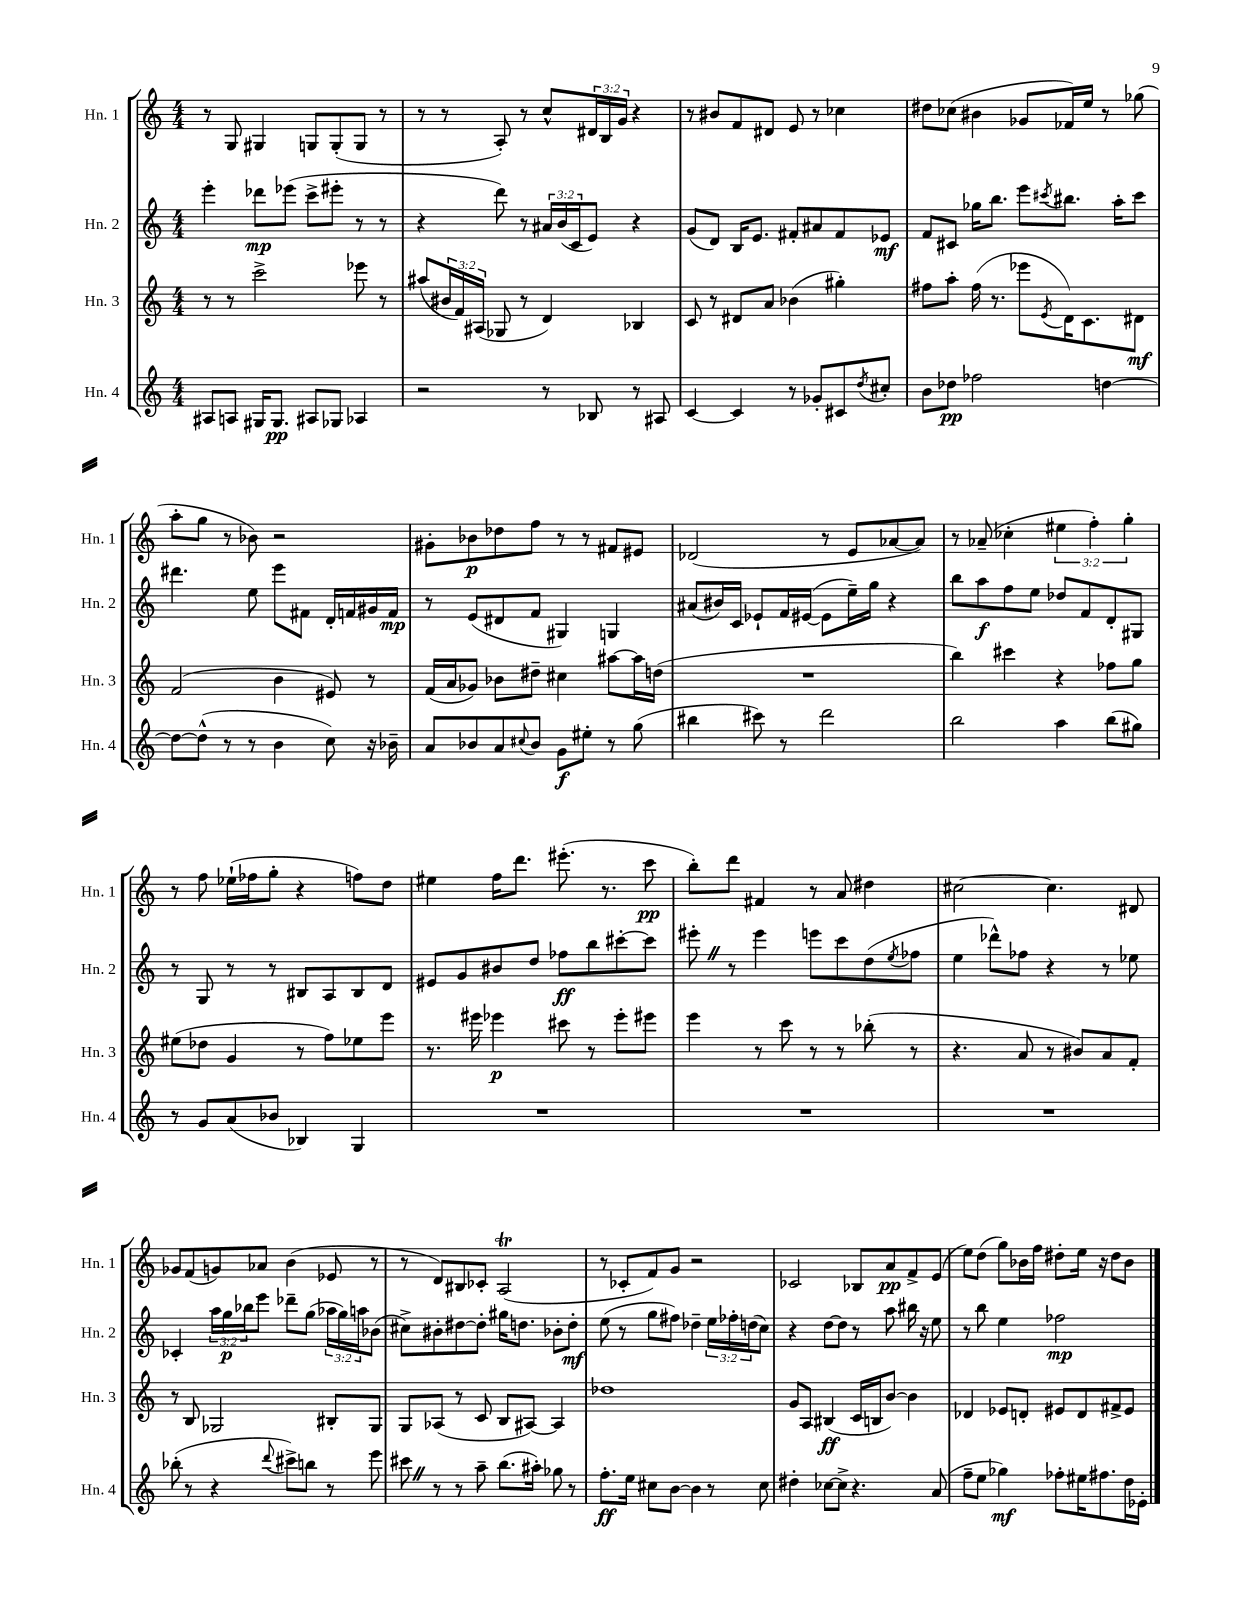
<<
\new StaffGroup <<
\new Staff = "s0" \with { instrumentName = "Hn. 1" shortInstrumentName = "Hn. 1" } {
    \clef treble \key c \major \numericTimeSignature \time 4/4 \override Staff.TupletNumber.text = #tuplet-number::calc-fraction-text
    r8 g8 gis4 g8 g8-.( g8 r8 |
    r8 r8 a8-.) r8 c''8-^ \tuplet 3/2 { dis'16 b16 g'16 } r4 |
    r8 bis'8 f'8 dis'8 e'8 r8 ces''4 |
    dis''8 ces''8( bis'4 ges'8 fes'16) e''16 r8 ges''8( |
    a''8-. g''8 r8 bes'8) r2 |
    gis'8-. bes'8\p des''8 f''8 r8 r8 fis'8 eis'8 |
    des'2( r8 e'8 aes'8~ aes'8) |
    r8 aes'8--( ces''4-. \tuplet 3/2 { eis''4 f''4-.) g''4-. } |
    r8 f''8 ees''16-!( fes''16 g''8-. r4 f''8) d''8 |
    eis''4 f''16 d'''8. eis'''8.-.( r8. c'''8\pp |
    b''8-.) d'''8 fis'4 r8 a'8 dis''4 |
    cis''2~ cis''4. dis'8 |
    ges'8 f'8( g'8) aes'8 b'4( ees'8 r8 |
    r8 d'8) bis8 ces'8-. a2\trill( |
    r8 ces'8-. f'8) g'8 r2 |
    ces'2 bes8 a'8\pp f'8-> e'8( |
    e''8) d''8( g''8) bes'16 f''16 dis''8-. e''16 r16 dis''8 bes'8 \bar "|." |
}
\new Staff = "s1" \with { instrumentName = "Hn. 2" shortInstrumentName = "Hn. 2" } {
    \clef treble \key c \major \numericTimeSignature \time 4/4 \override Staff.TupletNumber.text = #tuplet-number::calc-fraction-text
    e'''4-. des'''8\mp ees'''8( c'''8-> eis'''8-. r8 r8 |
    r4 d'''8) r8 \tuplet 3/2 { ais'16 b'16( c'16 } e'8) r4 |
    g'8( d'8) b16 e'8. fis'8-. ais'8 fis'8 ees'8\mf |
    f'8 cis'8 ges''16 b''8. e'''8 \acciaccatura { cis'''8 } bis''8. a''16-. cis'''8 |
    dis'''4. e''8 e'''8 fis'8 d'16-. f'16 gis'16 f'16\mp |
    r8 e'8( dis'8 f'8 gis4) g4 |
    ais'8( bis'16) c'16 ees'8-! f'16 eis'16~( eis'8 e''16--) g''16 r4 |
    b''8 a''8\f f''8 e''8 des''8 f'8 d'8-. gis8 |
    r8 g8 r8 r8 bis8 a8 bis8 d'8 |
    eis'8 g'8 bis'8 d''8 fes''8\ff b''8 cis'''8~-. cis'''8 |
    eis'''8-. \once \override BreathingSign.text = \markup { \musicglyph "scripts.caesura.straight" } \breathe r8 eis'''4 e'''8 c'''8 d''8( \acciaccatura { e''8 } fes''8 |
    e''4 des'''8-^) fes''8 r4 r8 ees''8 |
    ces'4-. \tuplet 3/2 { a''16 g''16\p bes''16 } e'''8 des'''8-- g''8( \tuplet 3/2 { aes''16 g''16) a''16 } bes'8( |
    cis''8->) bis'8-. dis''8~ dis''8-. gis''16 d''8. bes'8-. d''8-.\mf |
    e''8( r8 g''8 fis''8) des''4-- \tuplet 3/2 { e''16 fes''16-. d''16( } c''8) |
    r4 d''8~ d''8 r8 a''8 bis''16 r16 e''8 |
    r8 b''8 e''4 fes''2\mp \bar "|." |
}
\new Staff = "s2" \with { instrumentName = "Hn. 3" shortInstrumentName = "Hn. 3" } {
    \clef treble \key c \major \numericTimeSignature \time 4/4 \override Staff.TupletNumber.text = #tuplet-number::calc-fraction-text
    r8 r8 c'''2-> ees'''8 r8 |
    ais''8( \tuplet 3/2 { bis'16 f'16) ais16( } ges8 r8 d'4) bes4 |
    c'8 r8 dis'8 a'8 bes'4( gis''4-.) |
    fis''8 a''8-. fis''16( r8. ees'''8 \acciaccatura { e'8 } d'16) c'8. dis'8\mf |
    f'2( b'4 eis'8) r8 |
    f'16( a'16 ges'8) bes'8 dis''8-- cis''4 ais''8~ ais''16 d''16( |
    R1 |
    b''4) cis'''4 r4 fes''8 g''8 |
    eis''8( des''8 g'4 r8 f''8) ees''8 e'''8 |
    r8. eis'''16 ees'''4\p cis'''8 r8 ees'''8-. eis'''8 |
    e'''4 r8 c'''8 r8 r8 bes''8-.( r8 |
    r4. a'8 r8 bis'8) a'8 f'8-. |
    r8 b8 ges2 bis8-. ges8 |
    g8 aes8( r8 c'8 b8 ais8~) ais4 |
    des''1 |
    g'8 a8 bis4\ff( c'16 b16 b'8~) b'4 |
    des'4 ees'8 d'8-. eis'8 d'8 fis'8-> eis'8 \bar "|." |
}
\new Staff = "s3" \with { instrumentName = "Hn. 4" shortInstrumentName = "Hn. 4" } {
    \clef treble \key c \major \numericTimeSignature \time 4/4
    ais8 a8 gis16 gis8.\pp ais8 ges8 aes4 |
    r2 r8 bes8 r8 ais8 |
    c'4~ c'4 r8 ges'8-. cis'8 \acciaccatura { d''8 } cis''8-. |
    b'8 des''8\pp fes''2 d''4~ |
    d''8~ d''8-^( r8 r8 b'4 c''8) r16 bes'16-- |
    a'8 bes'8 a'8 \appoggiatura { cis''8 } bes'8 g'8\f eis''8-. r8 g''8( |
    bis''4 cis'''8) r8 d'''2 |
    b''2 a''4 b''8( gis''8) |
    r8 g'8 a'8( bes'8 bes4) g4 |
    R1 |
    R1 |
    R1 |
    bes''8-.( r8 r4 \appoggiatura { d'''8 } cis'''8->) b''8 r8 e'''8 |
    cis'''8 \once \override BreathingSign.text = \markup { \musicglyph "scripts.caesura.straight" } \breathe r8 r8 a''8-- b''8.( ais''16-.) ges''8 r8 |
    f''8.-.\ff e''16 cis''8 b'8~ b'4 r8 cis''8 |
    dis''4-. ces''8~ ces''8-> r4. a'8( |
    f''8-- e''8 ges''4\mf) fes''8-. eis''16 fis''8. d''16 ees'16-. \bar "|." |
}
>>
>>
\layout { \context { \Score \remove "Bar_number_engraver" } }
